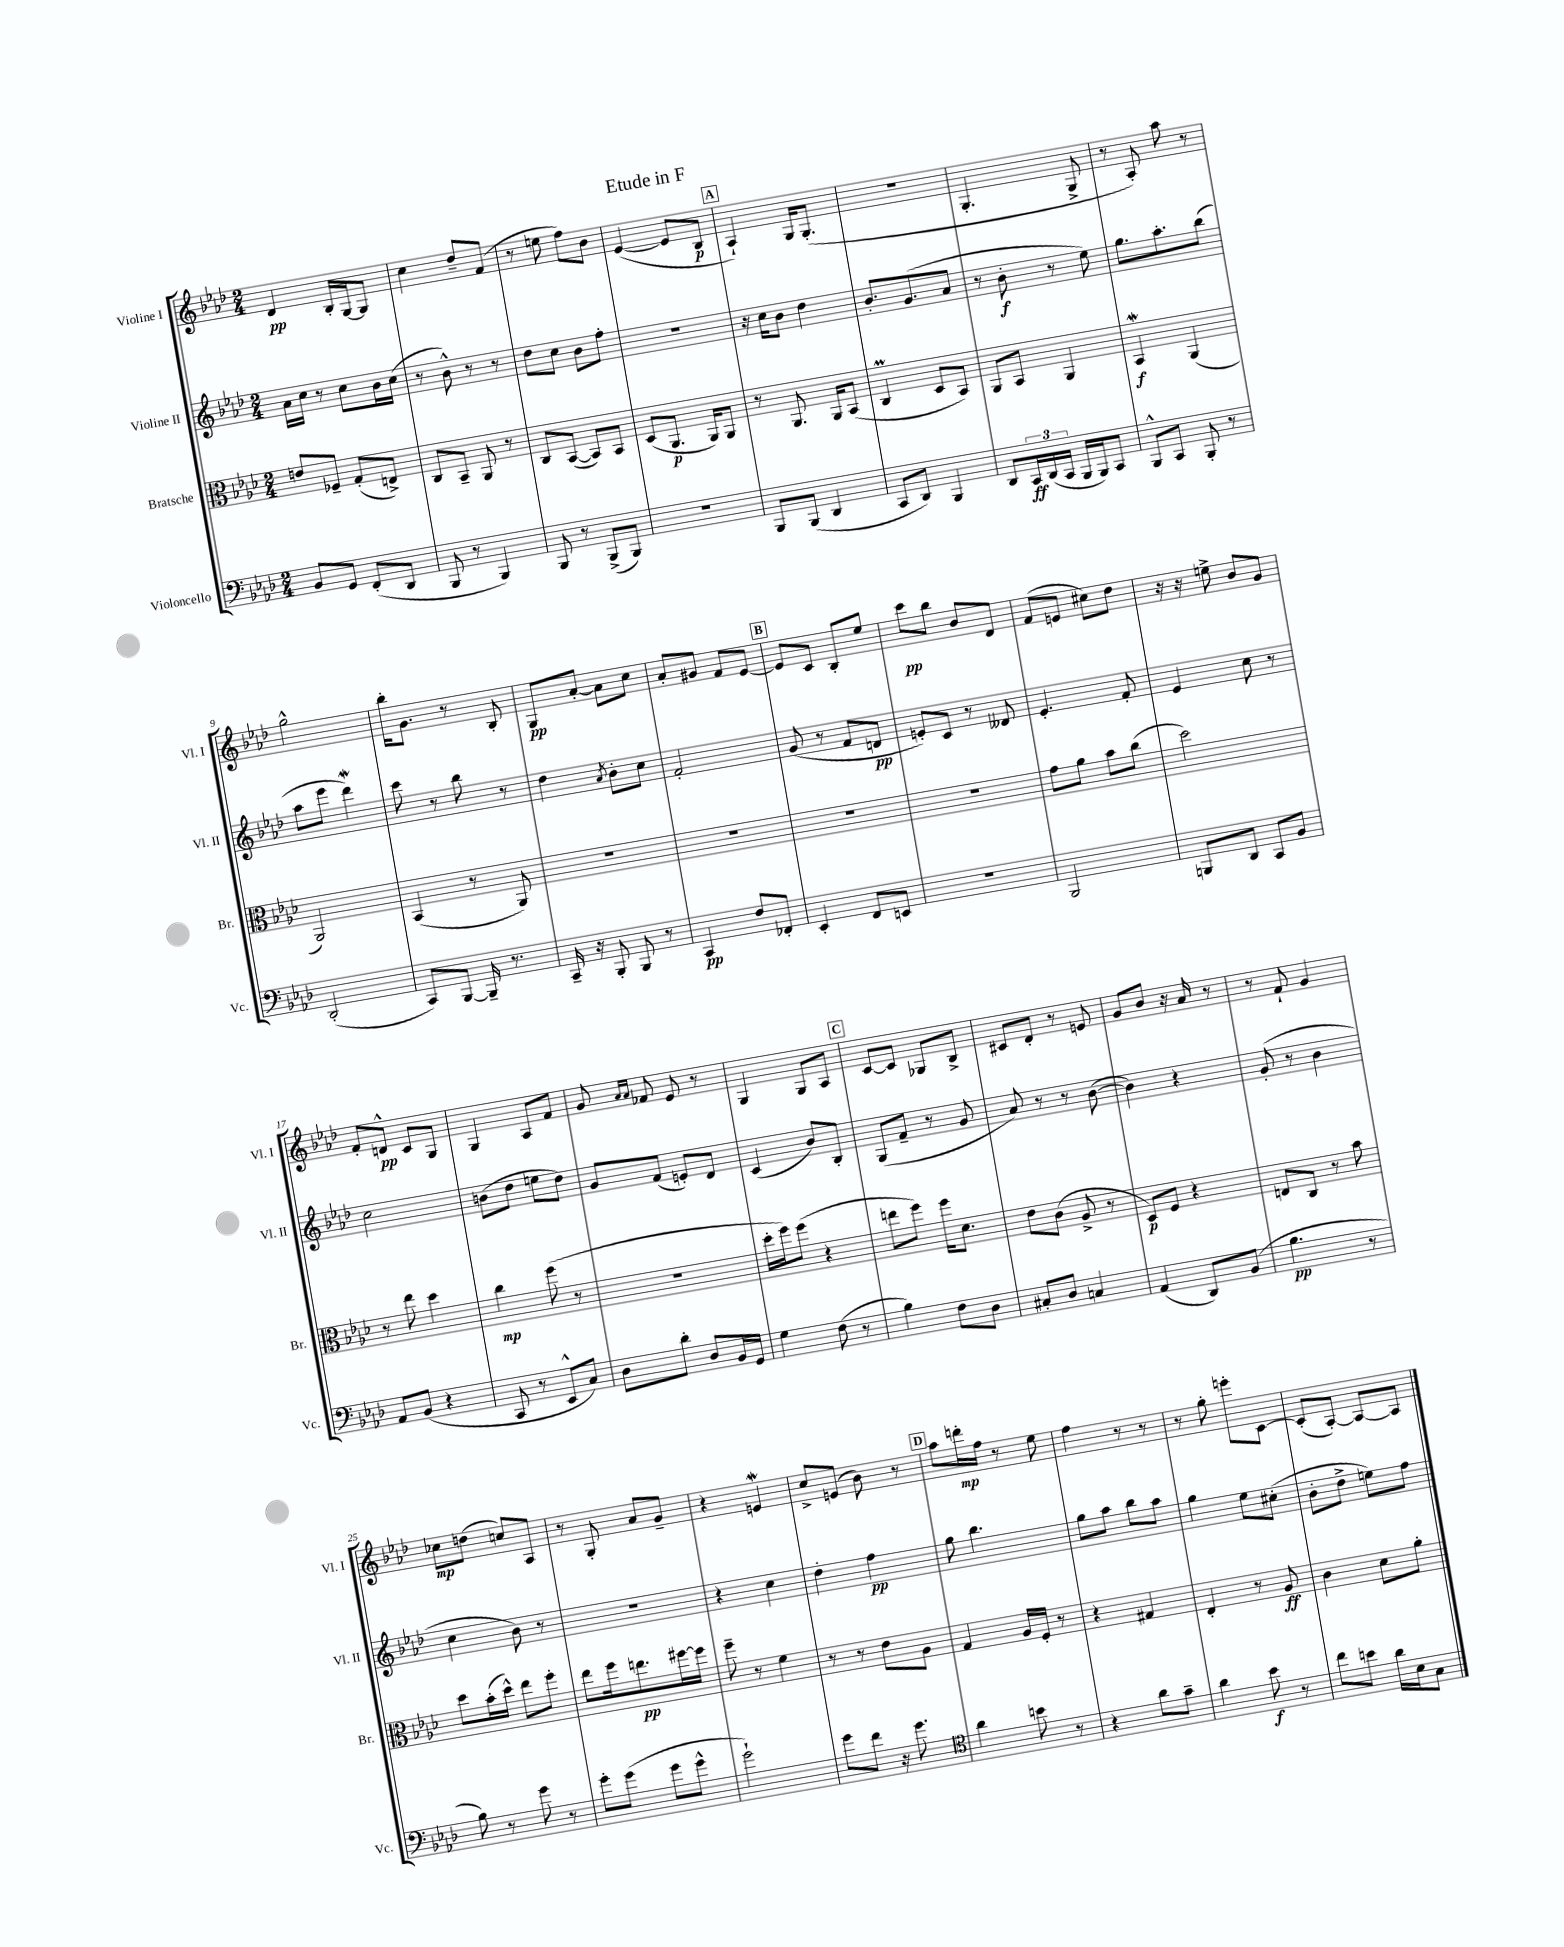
\header { title = "Etude in F" }
<<
\new StaffGroup <<
\new Staff = "s0" \with { instrumentName = "Violine I" shortInstrumentName = "Vl. I" } {
    \clef treble \key aes \major \numericTimeSignature \time 2/4
    des'4\pp bes16-. g16~ g8 |
    c''4 des''8-- f'8( |
    r8 e''8 f''8) bes'8 |
    ees'4~( ees'8 bes8\p |
    \mark \markup { \box "A" } aes4-!) g16 g8.-.( |
    r2 |
    g4.-. g8-> |
    r8 aes8-.) aes''8 r8 |
    g''2-^ |
    bes''16-. g'8. r8 bes8-. |
    g8\pp aes'8~-. aes'8 c''8 |
    aes'8-. gis'8 f'8 ees'8~ |
    \mark \markup { \box "B" } ees'8 c'8 bes8-. ees''8 |
    c'''8\pp bes''8 bes'8 des'8 |
    f'8( e'8 cis''8) des''8 |
    r16 r16 e''8-> bes'8 g'8 |
    f'8-. d'8-^\pp c'8 g8 |
    g4 aes8 f'8 |
    g'8 \grace { aes'16 aes'16 } fes'8 ees'8 r8 |
    g4 g8 aes8 |
    \mark \markup { \box "C" } c'8~ c'8 ges8 bes8-> |
    cis'8 des'8-. r8 e'8 |
    g'8 bes'8 r16 aes'16 r8 |
    r8 f'8-! g'4 |
    ces''8\mp d''8( c''8) aes8 |
    r8 g8-. aes'8 g'8-- |
    r4 e'4\mordent |
    c''8-> e'8( bes'8) r8 |
    \mark \markup { \box "D" } aes''8 d'''16-.\mp f''16 r8 ees''8 |
    f''4 r8 r8 |
    r8 g''8-. e'''8-. c'8~ |
    c'8-.( aes8~-.) aes8~ aes8 \bar "|." |
}
\new Staff = "s1" \with { instrumentName = "Violine II" shortInstrumentName = "Vl. II" } {
    \clef treble \key aes \major \numericTimeSignature \time 2/4
    aes'16 c''16 r8 c''8 bes'16 c''16( |
    r8 bes'8-^) r8 r8 |
    des''8 c''8 bes'8 f''8-. |
    R2 |
    \mark \markup { \box "A" } r16 c''16 bes'8 des''4 |
    bes'8.-. g'8.( aes'8 |
    r8 bes'8-.\f r8 ees''8) |
    g''8. aes''8.-. bes''8( |
    aes''8 ees'''8 des'''4\mordent) |
    c'''8 r8 bes''8 r8 |
    des''4 \acciaccatura { aes'8 } bes'8-. c''8 |
    f'2-. |
    \mark \markup { \box "B" } g'8( r8 f'8 d'8\pp |
    e'8-.) c'8 r8 deses'8 |
    ees'4.-. f'8-. |
    ees'4 c''8 r8 |
    c''2 |
    b'8( des''8 e''8 des''8) |
    g'8 f'8( e'8-.) des'8 |
    c'4( bes'8) bes8-. |
    \mark \markup { \box "C" } g8( f'8-- r8 g'8 |
    aes'8) r8 r8 bes'8~( |
    bes'4) r4 |
    g'8-.( r8 bes'4 |
    c''4 bes'8) r8 |
    R2 |
    r4 c''4 |
    des''4-. f''4\pp |
    \mark \markup { \box "D" } g''8 bes''4. |
    g''8 aes''8 bes''8 aes''8 |
    g''4 ees''8 cis''8-.( |
    bes'8-. des''8-> e''8) f''8 \bar "|." |
}
\new Staff = "s2" \with { instrumentName = "Bratsche" shortInstrumentName = "Br." } {
    \clef alto \key aes \major \numericTimeSignature \time 2/4
    e'8 fes8-- g8-.( e8->) |
    c8 bes,8-- aes,8 r8 |
    c8 bes,8~( bes,8) bes,8 |
    des8( aes,8.\p aes,16) aes,8 |
    \mark \markup { \box "A" } r8 aes,8. aes,16 bes,8( |
    c4\prall des8 bes,8) |
    aes,8 bes,8 aes,4 |
    bes,4\mordent\f aes,4( |
    aes,2) |
    bes,4( r8 aes,8) |
    R2 |
    R2 |
    \mark \markup { \box "B" } R2 |
    R2 |
    g'8 aes'8 bes'8 c''8( |
    des''2) |
    r8 ees''8 des''4 |
    c''4\mp f''8( r8 |
    r2 |
    des''16-. f''16) f''8( r4 |
    \mark \markup { \box "C" } e''8 f''8) f''16 des'8. |
    ees'8 c'8( aes8-> r8 |
    des8\p) f8 r4 |
    e8 c8 r8 bes'8 |
    des''8 bes'16-.( des''16-^) ees''8 f''8-. |
    ees''8 f''16 e''8.\pp fis''16~ fis''16 |
    f''8-- r8 f'4 |
    r8 r8 ees'8 aes8 |
    \mark \markup { \box "D" } g4 aes16 f16-. r8 |
    r4 gis4 |
    ees4-. r8 aes8\ff |
    c'4 des'8 aes'8-. \bar "|." |
}
\new Staff = "s3" \with { instrumentName = "Violoncello" shortInstrumentName = "Vc." } {
    \clef bass \key aes \major \numericTimeSignature \time 2/4
    bes,8 g,8 f,8-.( des,8 |
    bes,,8 r8 bes,,4) |
    bes,,8 r8 bes,,8->( bes,,8) |
    r2 |
    \mark \markup { \box "A" } bes,,8 bes,,8( des,4 |
    c,8 des,8) bes,,4 |
    des,8 \tuplet 3/2 { c,16\ff des,16( c,16 } bes,,16 bes,,16) c,8 |
    bes,,8-^ c,8 bes,,8-. r8 |
    des,2-.( |
    c,8) bes,,8~ bes,,16-- r8. |
    c,16-- r16 bes,,8-. bes,,8 r8 |
    c,4\pp f8 fes,8-. |
    \mark \markup { \box "B" } ees,4-. f,8 e,8 |
    r2 |
    bes,,2 |
    b,,8 des,8 c,8 bes,8 |
    aes,8 bes,8( r4 |
    c,8 r8 ees,8-^ c8) |
    des8 des'8-. des8 bes,16 g,16 |
    g4 f8( r8 |
    \mark \markup { \box "C" } bes4) f8 des8 |
    cis8-. des8 c4 |
    aes,4( des,8) bes,8( |
    bes4.\pp r8 |
    bes8) r8 g'8 r8 |
    g'8-. g'8( g'8 g'8-^ |
    g'2-!) |
    g'8 f'8 r16 g'8. |
    \mark \markup { \box "D" } \clef tenor aes'4 b'8 r8 |
    r4 aes'8 g'8-- |
    aes'4 bes'8\f r8 |
    c''8 b'8 aes'16 bes16 g8 \bar "|." |
}
>>
>>
